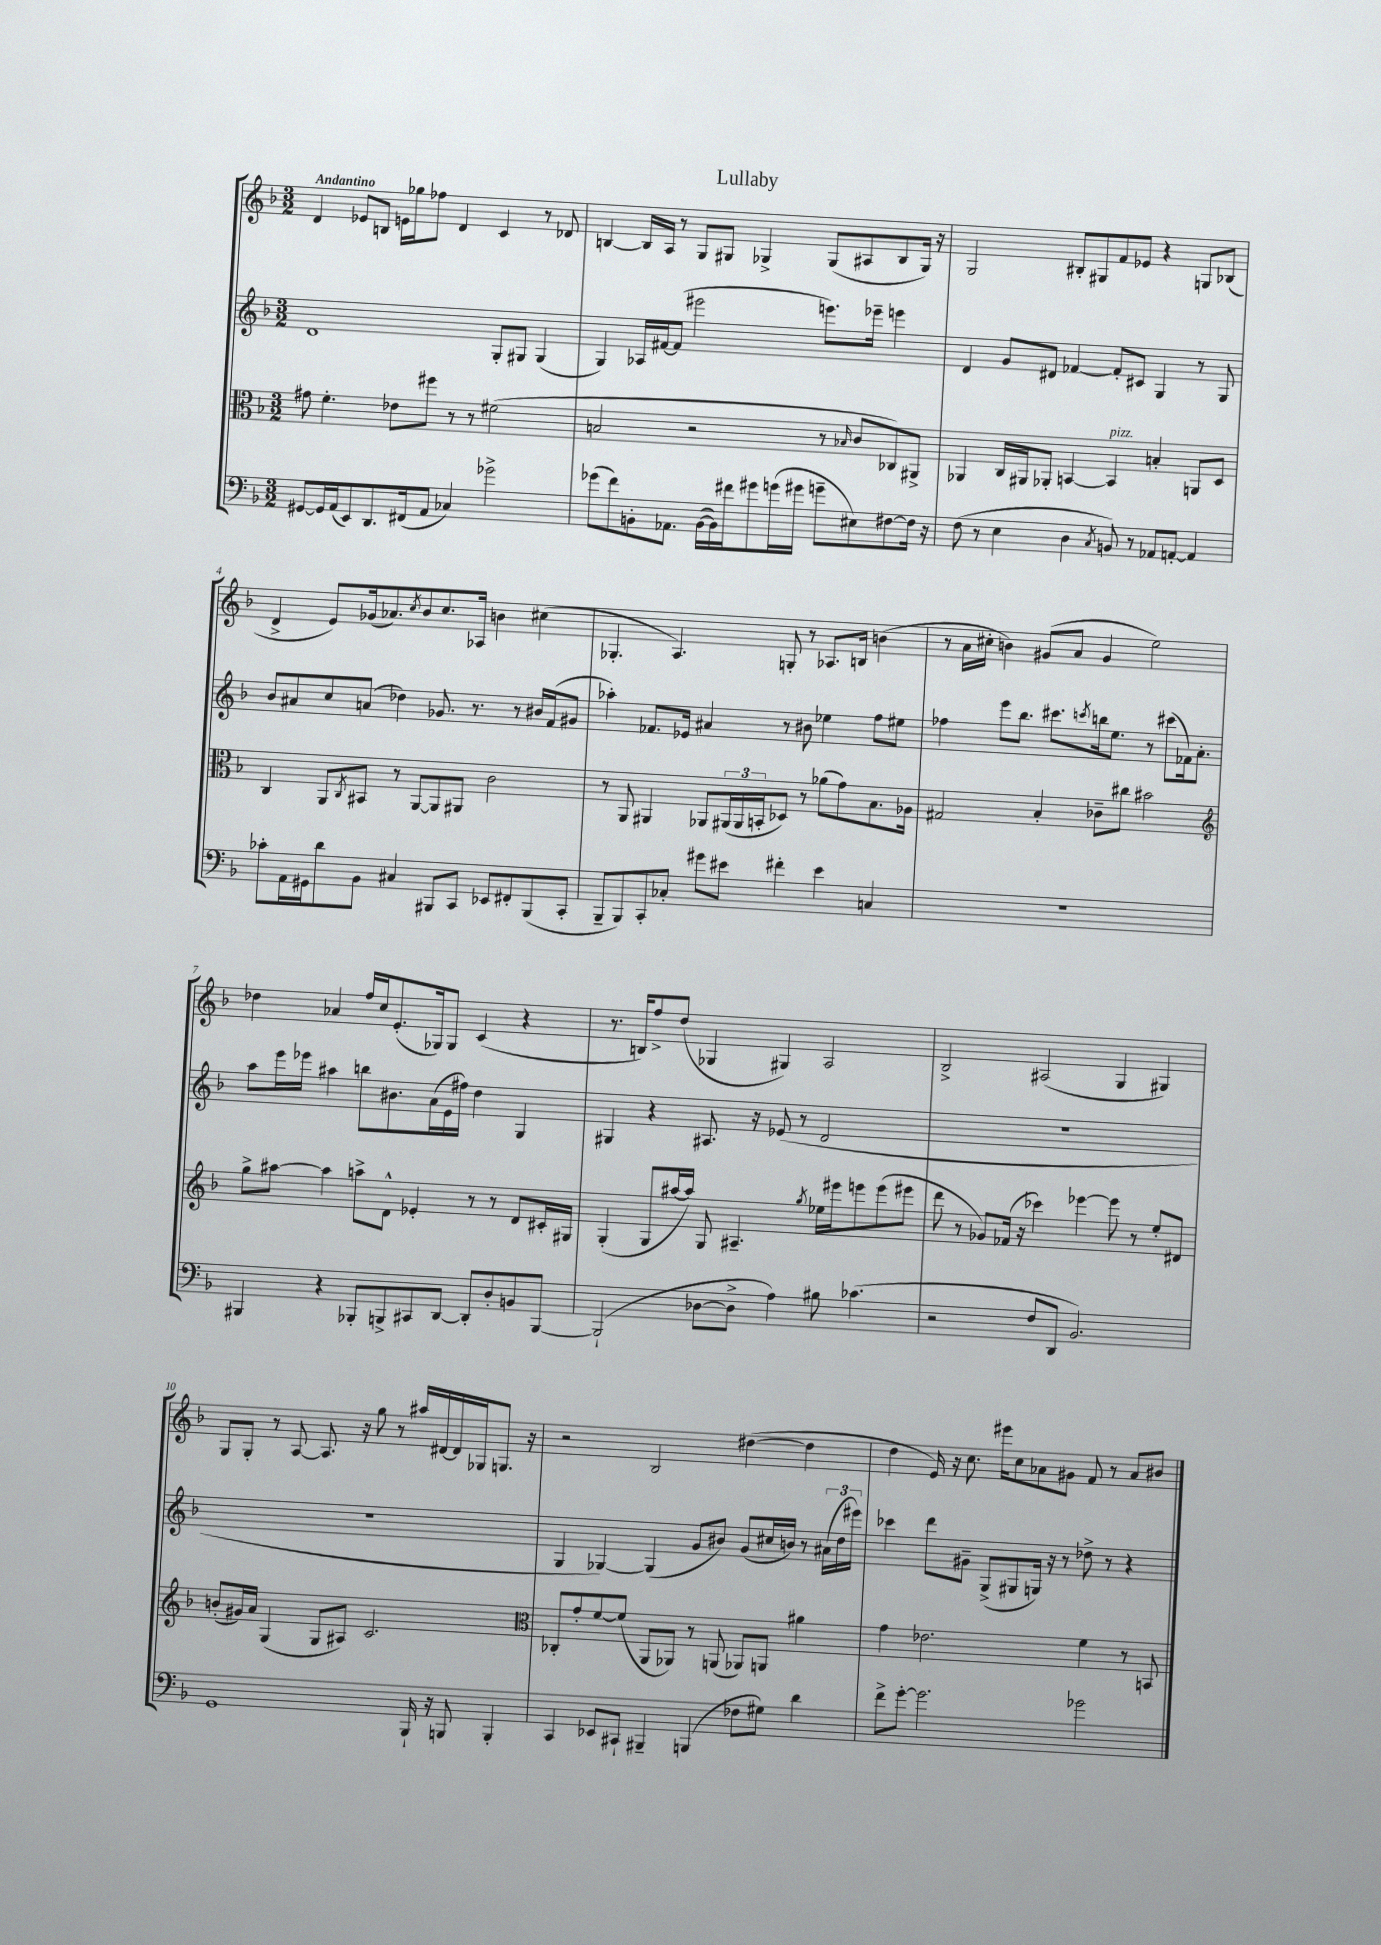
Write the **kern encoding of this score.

**kern	**kern	**kern	**kern
*part4	*part3	*part2	*part1
*staff4	*staff3	*staff2	*staff1
*clefF4	*clefC3	*clefG2	*clefG2
*k[b-]	*k[b-]	*k[b-]	*k[b-]
*M3/2	*M3/2	*M3/2	*M3/2
=1	=1	=1	=1
!	!	!	!LO:TX:a:B:t=Andantino
[8GG#X/L	8g#X\	1d	4d/
16GG#/L]	4.f'\	.	.
(16AA/J	.	.	.
8EE/)	.	.	8e-X/L
8.DD/	.	.	8Bn/J
.	8e-X\L	.	16en\LL
(16FF#X/k	.	.	16gg-X\J
8AA/J	8ff#X\J	.	8ff-X\J
4C-X/)	8r	.	4d/
.	8r	.	.
2g-X^\	(2f#X\	8G'/L	4c/
.	.	8G#X/J	.
.	.	(4G#/	8r
.	.	.	8d-X/
=2	=2	=2	=2
(8g-X\L	2Bn/	4G/)	[4Bn/
8f\)	.	.	.
8BBn'\	.	16A-X/LL	16B/LL]
.	.	[16f#X/J	16A/JJ
8.AA-X\J	.	(8f#/J]	8r
.	2r	2eee#X\	8G/L
([16BB\LL	.	.	.
16BB\])	.	.	8G#X/J
16f#X\J	.	.	.
8g#X\	.	.	4G-X^/
(16gn\L	.	.	.
16g#X\JJ	.	.	.
8gn~\L	8r	8.eeen\L)	(8G-/L
.	16qqB-X/	.	.
8E#X\)	8c/L	.	8A#X/
.	.	16eee-X~\Jk	.
[8F#X\	8C-X/)	4eeen\	8B/
16F#\Jk]	8AA#X^/J	.	16G-/Jk)
16r	.	.	16r
=3	=3	=3	=3
(8F\	4AA-X/	4d/	2G/
8r	.	.	.
4E\	16C/LL	8g/L	.
.	16AA#X/J	.	.
.	8AA-X'/J	8d#X/J	.
4D\	[4BBn/	[4f-X/	8B#X'/L
.	.	.	8G#X/
8qC/	.	.	.
!	!LO:TX:a:i:t=pizz.	!	!
8BBn/)	4BB/]	8f-'/L]	8f/
8r	.	8c#X/J	8e-X/J
8AA-X/L	4Bn'/	4G/	4r
[8AAn'/J	.	.	.
4AA/]	8AAn/L	8r	8Gn/L
.	8D/J	8G/	(8B-X/J
!!LO:LB:g=z
=4	=4	=4	=4
8c-X'\L	4C/	8b-/L	4d^/
16AA\L	.	8a#X/	.
16GG#X\J	.	.	.
8d\	8AA/L	8cc/	8e/L)
.	8qC/	.	.
8BB-\J	8BB#X/J	(8an/J	(16g-X/k
.	.	.	8.a-X/)
4C#X/	8r	4dd-X\)	.
.	.	.	8qcc/
.	[8AA/L	.	8b-/
8BBB#X/L	8AA/]	8.g-X/	8.cc/
8CC/J	8AA#X/J	.	.
.	.	8.r	16A-X/Jk
8EE-X/L	2c\	.	4bn\
8FF#X'/	.	8r	.
(8BBB#/	.	16b#X/LL	(4cc#X\
.	.	(16f/J	.
8CC'/J	.	8g#X/J	.
=5	=5	=5	=5
8BBB-~/L	8r	4aa-X'\)	4.G-X'/
8BBB-/)	8AA/	.	.
8CC'/	4AA#X/	8.f-X/L	.
8C-X'/J	.	.	4.A/)
.	.	16e-X/Jk	.
8g#X\L	8AA-X/L	4a#X/	.
8e#X\J	(24AA#X/L	.	.
.	24AA#/	.	.
.	24BBn'/J	.	.
4f#X'\	8D-X/J)	8r	8Gn'/
.	8r	8b#X\	8r
4e#\	(8a-X\L	4ee-X\	8.A-X/L
.	8g\)	.	.
.	.	.	16Bn/Jk
4Cn/	8.B-\	8ff\L	(4bn\
.	.	8ee#X\J	.
.	16A-X\Jk	.	.
=6	=6	=6	=6
1.r	2G#X/	4ff-X\	8r
.	.	.	16a\LL
.	.	.	16cc#X'\JJ
.	.	8eee\L	4bn\)
.	.	8.bb-\J	.
.	4B-'/	.	(8g#X/L
.	.	8.ccc#X\L	.
.	.	.	8a/J
.	.	8qcccn/	.
.	8c-X~\L	16bbn\k	4g#/
.	.	8.ee\J	.
.	8cc#X\J	.	.
.	2b#X\	8r	2ee\)
.	.	(8ccc#X\L	.
.	.	16f-X\k)	.
.	.	8.a'\J	.
!!LO:LB:g=z
=7	=7	=7	=7
*	*clefG2	*	*
4BBB#X/	8gg^\L	8aa\L	4dd-X\
.	[8aa#X\J	16eee\L	.
.	.	16eee-X\JJ	.
4r	4aa#\]	4aa#X\	4a-X/
8BBB-X'/L	8aan^\L	8bbn\L	16ff/LL
.	.	.	16cc/J
8BBBn^/	8d^^\J	8.b#X\	(8.e'/
8CC#X/	4e-X'/	.	.
.	.	(16a\L	16G-X/k)
[8DD/J	.	16e\	8G-/J
.	.	16ff#X\JJ)	.
8DD'/L]	8r	4dd\	(4c/
8D'/	8r	.	.
8BBn/	8d/L	4G/	4r
[8BBB/J	16c#X'/L	.	.
.	16G#X/JJ	.	.
=8	=8	=8	=8
(2BBB`/]	(4G'/	4G#X/	8.r
.	.	.	16Bn/KL)
.	8G/L	4r	8ff^/
.	[16aa#X/L	.	(8dd/J
.	16aa#/JJ])	.	.
[8D-X\L	8G/	8.A#X/	4G-X/
8D-^\J]	4.A#X~/	.	.
.	.	16r	.
4A\)	.	(8e-X/	4G#X/)
.	.	8r	.
.	8qgg/	.	.
8B#X\	16ee-X\LL	2d/	2A/
.	16eee#X\J	.	.
(4.c-X\	8eeen\	.	.
.	(8eee\	.	.
.	8eee#X\J	.	.
=9	=9	=9	=9
2r	8ddd\	1.r	2B-^/
.	8r	.	.
.	8g-X/L)	.	.
.	(16f-X/Jk	.	.
.	16r	.	.
8F/L	4ccc-X\)	.	(2A#X/
8DD/J	.	.	.
2.BB-/)	[4eee-X\	.	.
.	8eee-\]	.	4G/
.	8r	.	.
.	8ee'/L	.	4G#X/)
.	8d#X/J	.	.
!!LO:LB:g=z
=10	=10	=10	=10
1GG	(8bn'/L	1.r	8G/L
.	16g#X/L)	.	8G'/J
.	16a/JJ	.	.
.	(4G/	.	8r
.	.	.	[8A/
.	8G/L	.	8.A/]
.	8A#X/J)	.	.
.	.	.	16r
.	2.c/	.	8gg\
.	.	.	8r
16BBB-`/	.	.	16aa#X/LL
16r	.	.	[16d#X/
8BBBn/	.	.	16d#/]
.	.	.	16G-X/J
4BBB'/	.	.	8.Gn/J
.	.	.	16r
=11	=11	=11	=11
*	*clefC3	*	*
4CC/	8C-X'/L	4G/	2r
.	8g'/	.	.
8EE-X/L	[8f/	[4G-X/)	.
8CC#X`/J	(8f/J]	.	.
4BBB#X~/	8AA/L	(4G-/]	2B-/
.	8AA-X/J)	.	.
(4BBBn/	8r	8g/L	.
.	(8AAn/	8b#X/J)	.
8F-X\L	8AA-X/L)	(8g/L	([4dd#X\
8G#X\J)	8AAn/J	16cc#X/L	.
.	.	16bn/JJ)	.
4d\	4a#X\	8r	4dd#\]
.	.	(24a#X\LL	.
.	.	24dd\	.
.	.	24eee#X\JJ)	.
=12	=12	=12	=12
8f^\L	4g\	4ccc-X\	4dd\
[8g'\J	.	.	.
2.g\]	2.e-X\	8ddd\L	16e/)
.	.	.	16r
.	.	8g#X~\J	8.cc\
.	.	(8G^/L	.
.	.	.	16eee#X\KL
.	.	8G#X/	8cc\
.	.	16Gn/Jk)	8a-X\
.	.	16r	.
.	.	8r	8g#X\J
2g-X\	4f\	8dd-X^\	8f/
.	.	8r	8r
.	8r	4r	8a-/L
.	8BBn/	.	8b#X/J
==	==	==	==
*-	*-	*-	*-
